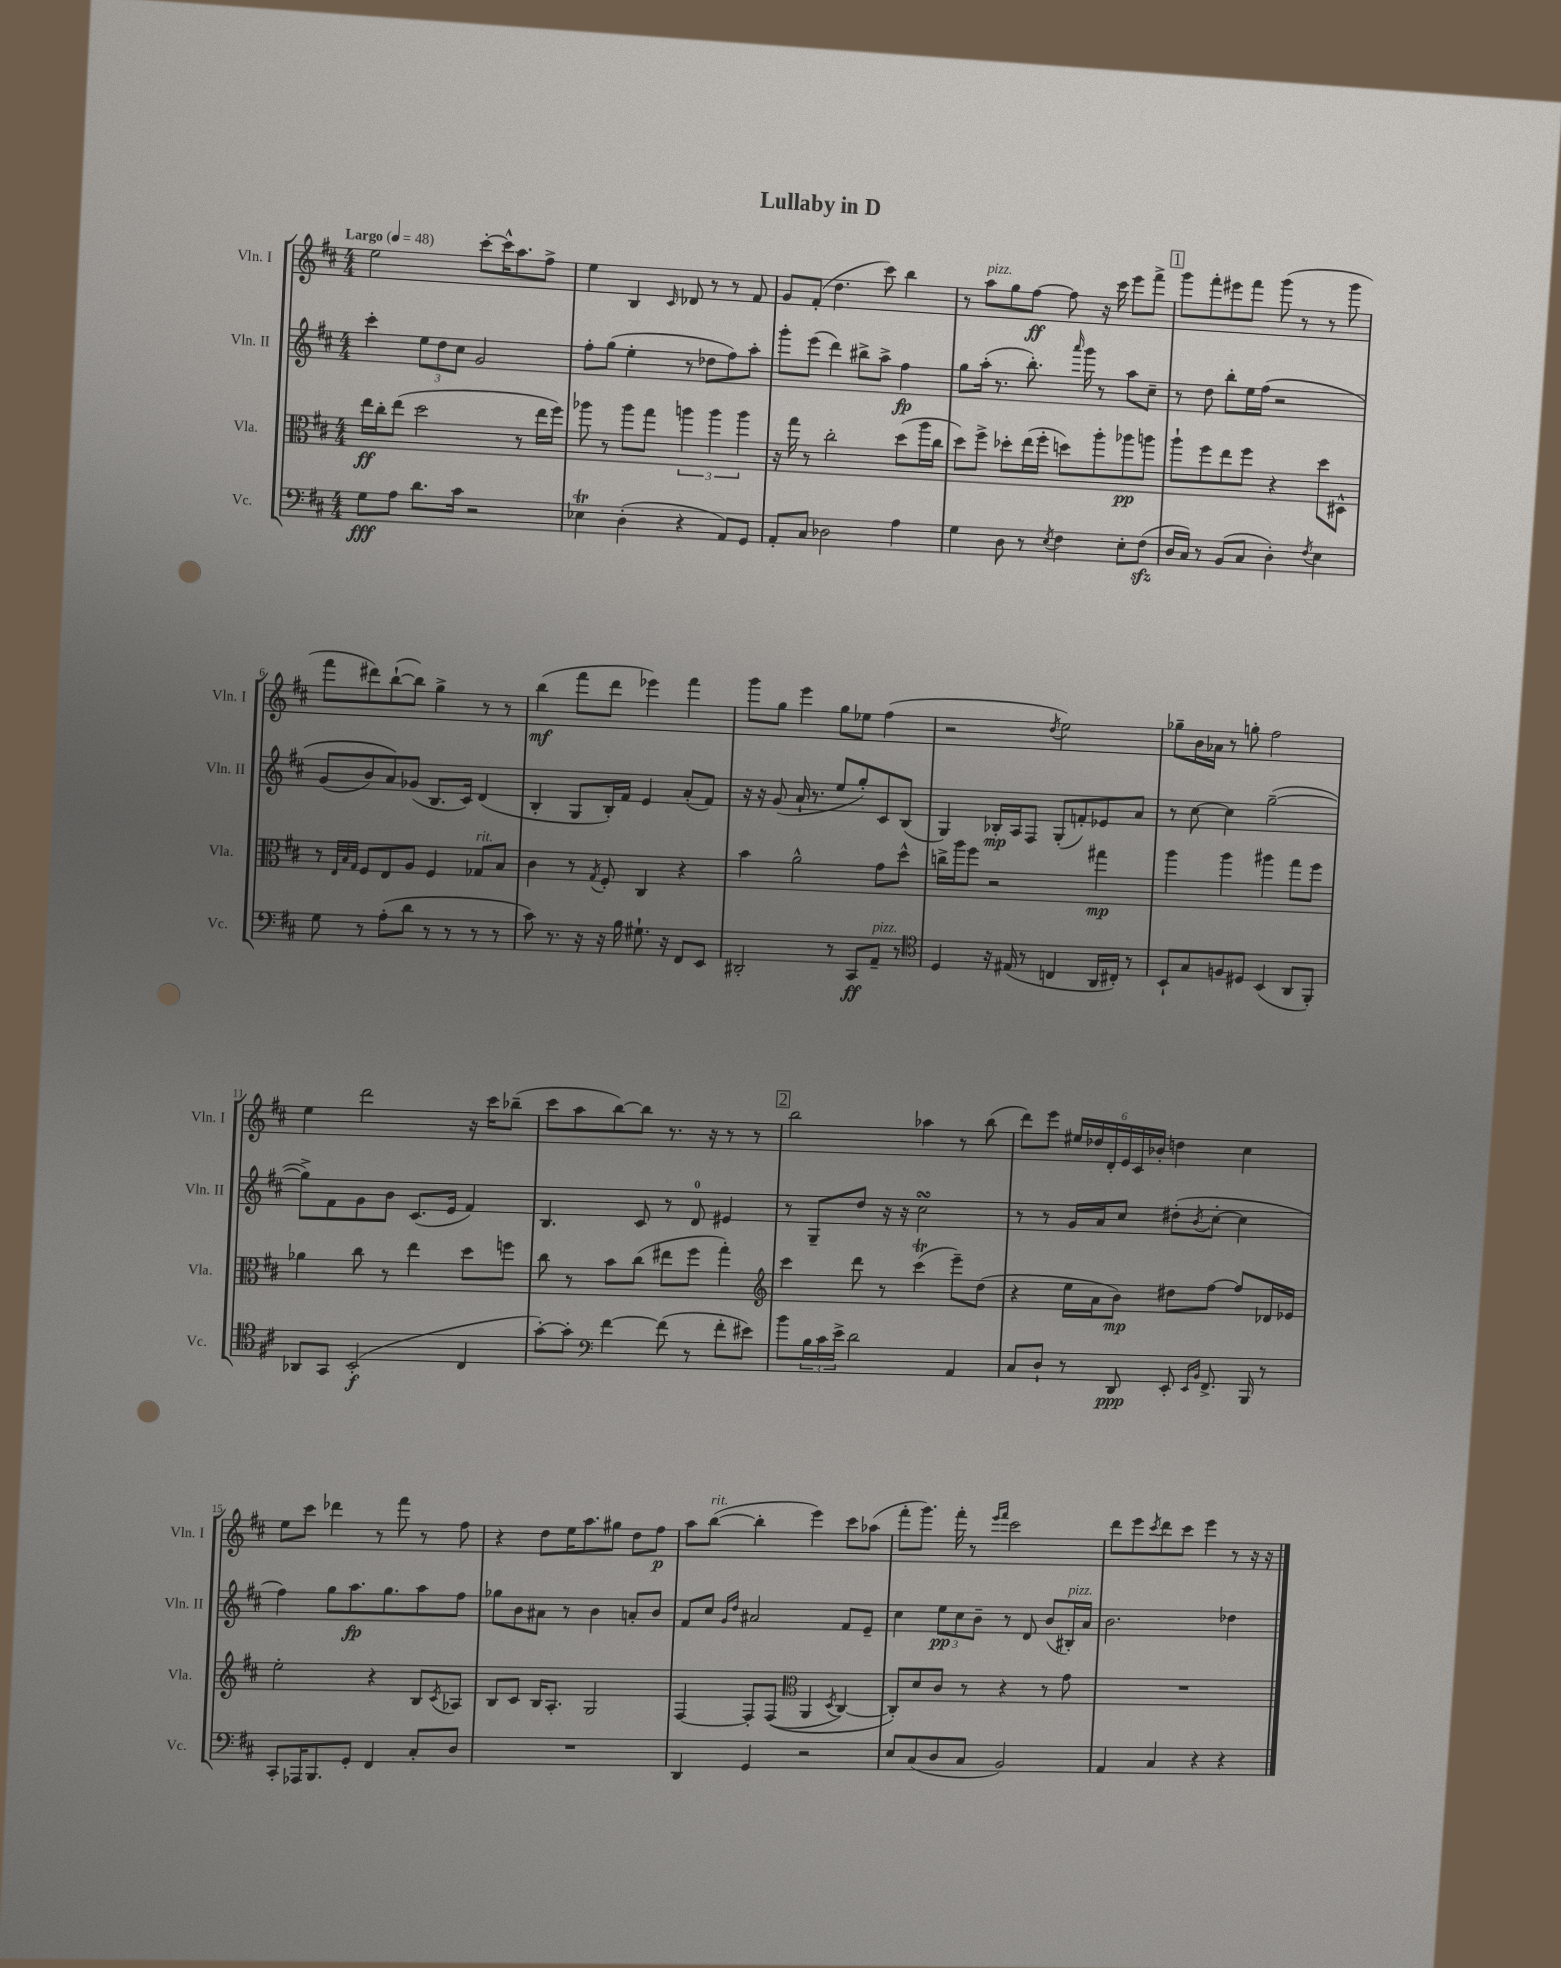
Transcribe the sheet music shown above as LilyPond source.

\header { title = "Lullaby in D" }
<<
\new StaffGroup <<
\new Staff = "s0" \with { instrumentName = "Vln. I" shortInstrumentName = "Vln. I" } {
    \clef treble \key d \major \numericTimeSignature \time 4/4 \tempo "Largo" 4 = 48
    e''2 cis'''8~-. cis'''16-^ a''8. fis''8-> |
    e''4 b4 \grace { cis'16 } des'8 r8 r8 fis'8 |
    g'8 fis'8-.( d''4. cis'''8) b''4 |
    r8 a''8^\markup { \italic "pizz." } g''8 fis''8~\ff fis''8 r16 cis'''16 e'''8 fis'''8-> |
    \mark \markup { \box "1" } g'''8 fis'''8-. eis'''8 fis'''8 g'''8( r8 r8 g'''8 |
    fis'''8 dis'''8) b''8~-!( b''8) g''4-> r8 r8 |
    b''4\mf( fis'''8 d'''8 ees'''4) fis'''4 |
    g'''8 g''8 e'''4 g''8 ees''8 fis''4( |
    r2 \acciaccatura { d''8 } e''2) |
    ges''8-- b'16 aes'16 r8 g''8-. fis''2 |
    e''4 d'''2 r16 cis'''16 bes''8--( |
    cis'''8 a''8 b''8~) b''8 r8. r16 r8 r8 |
    \mark \markup { \box "2" } b''2 aes''4 r8 b''8( |
    d'''8) e'''8 \tuplet 6/4 { eis''16 des''16 d'16-. e'16 cis'16 bes'16-. } d''4 cis''4 |
    e''8 cis'''8 des'''4 r8 fis'''8 r8 fis''8 |
    r4 d''8 e''16 a''8. gis''8 d''8 fis''8\p |
    a''8 b''8~^\markup { \italic "rit." }( b''4-. e'''4) cis'''8 aes''8( |
    fis'''8-. g'''8.) fis'''16-. r8 \grace { e'''16 fis'''16 } cis'''2 |
    d'''8 e'''8 \acciaccatura { cis'''8 } d'''8 cis'''8 e'''4 r8 r16 r16 \bar "|." |
}
\new Staff = "s1" \with { instrumentName = "Vln. II" shortInstrumentName = "Vln. II" } {
    \clef treble \key d \major \numericTimeSignature \time 4/4
    cis'''4-. \tuplet 3/2 { e''8 d''8 cis''8 } g'2 |
    fis''8-. g''8( e''4-. r8 des''8 fis''8) a''8-. |
    g'''8-. e'''8( d'''4) bis''8-> a''8-> fis''4\fp |
    g''8 a''16-.( r8. b''8.-.) \grace { a'''16 } g'''16 r8 a''8 cis''8-- |
    \mark \markup { \box "1" } r8 d''8 b''8-. e''16 fis''16\( r2 |
    g'8( b'8) a'8\) ges'8( b8. cis'16) d'4( |
    b4-. g8 b16-.) fis'16 e'4 a'8-.( fis'8) |
    r16 r16 g'8( a'16-! r8. e''8 g''8-.) cis'8 b8( |
    g4) bes16-.\mp a16 fis8 g8-.( f'8-.) ees'8 a'8 |
    r8 cis''8~ cis''4 g''2~--( |
    g''8->) fis'8 g'8 b'8 cis'8.( e'16 fis'4) |
    b4. cis'8 r8 d'8-0 eis'4 |
    \mark \markup { \box "2" } r8 g8-- d''8 r16 r16 cis''2\turn |
    r8 r8 g'16 a'16 cis''8 dis''8-.( \acciaccatura { b'8 } cis''8~-. cis''4 |
    fis''4) g''8 a''8.\fp g''8. a''8 fis''8 |
    ges''8 b'8 ais'8 r8 b'4 a'8-. b'8 |
    fis'8 cis''8 \grace { g'16 d''16 } ais'2 fis'8 e'8-- |
    cis''4 \tuplet 3/2 { e''8\pp cis''8 b'8-- } r8 d'8 b'8( bis16-.^\markup { \italic "pizz." }) a'16 |
    b'2. des''4 \bar "|." |
}
\new Staff = "s2" \with { instrumentName = "Vla." shortInstrumentName = "Vla." } {
    \clef alto \key d \major \numericTimeSignature \time 4/4
    e''16\ff cis''16-. e''8( d''2 r8 e''16 fis''16) |
    aes''8 r8 aes''8 g''8 \tuplet 3/2 { a''4 a''4 a''4 } |
    r16 g''16 r8 cis''2-. d''8( a''16 cis''16 |
    d''8) fis''8-> des''8-. e''16( fis''16-. d''8) a''8-. aes''8\pp a''8 |
    \mark \markup { \box "1" } a''8-! fis''8 e''8 fis''8 r4 d''8 dis8-^ |
    r8 \grace { e32 b32 g32 } fis8 e8 a8 fis4 ges8^\markup { \italic "rit." } b8 |
    cis'4 r8 \acciaccatura { g8 } fis8-. cis4 r4 |
    b'4 a'2-^ g'8 d''8-^ |
    c''16-> a''16 fis''8 r2 gis''4\mp |
    a''4 a''4 ais''4 g''8 fis''8 |
    aes'4 cis''8 r8 e''4 d''8 f''8 |
    cis''8 r8 b'8 cis''8( eis''8 fis''8 g''4-.) |
    \mark \markup { \box "2" } \clef treble cis'''4 d'''8 r8 cis'''4\trill( e'''8--) d''8( |
    r4 e''16 a'16 b'8\mp) dis''8 fis''8~ fis''8 des'16 ees'16 |
    e''2-. r4 b8 \acciaccatura { cis'8 } aes8 |
    b8 cis'8 b16 a8.-. g2 |
    fis4~ fis8-. fis8(\( \clef alto a,4 \acciaccatura { d8 } cis4~) |
    cis8-.\) d'8 cis'8 r8 r4 r8 g'8 |
    R1 \bar "|." |
}
\new Staff = "s3" \with { instrumentName = "Vc." shortInstrumentName = "Vc." } {
    \clef bass \key d \major \numericTimeSignature \time 4/4
    g8\fff a8 d'8. cis'16 r2 |
    ees4\trill d4-.( r4 a,8) g,8 |
    a,8-. cis8 des2 a4 |
    g4 d8 r8 \acciaccatura { e8 } fis4 e8-. fis8\sfz( |
    \mark \markup { \box "1" } d16 cis16) r8 b,8( cis8 d4-.) \acciaccatura { fis8 } e4 |
    g8 r8 a8-.( d'8 r8 r8 r8 r8 |
    cis'8) r8. r16 r16 b16 gis8.-! r16 fis,8 e,8 |
    dis,2-. r8 cis,8\ff a,8--^\markup { \italic "pizz." } r8 |
    \clef tenor d4 r16 eis16( r8 c4 a,16 cis16-.) r8 |
    b,8-! g8 f8 dis8 b,4( a,8 fis,8-.) |
    aes,8 g,8 b,2-.\f( cis4 |
    g'8~-.) g'8-. \clef bass fis'4~ fis'8( r8 fis'8-. eis'8) |
    \mark \markup { \box "2" } b'8 \tuplet 3/2 { b16 cis'16 e'16-> } d'2 a,4 |
    cis8 d8-! r8 d,8\ppp e,8-. \grace { e,16 b,16 } fis,8.-> b,,16 r8 |
    cis,8-. aes,,16 b,,8. g,8-. fis,4 cis8-. d8 |
    R1 |
    d,4 g,4 r2 |
    e8 cis8( d8 cis8 b,2) |
    a,4 cis4 r4 r4 \bar "|." |
}
>>
>>
